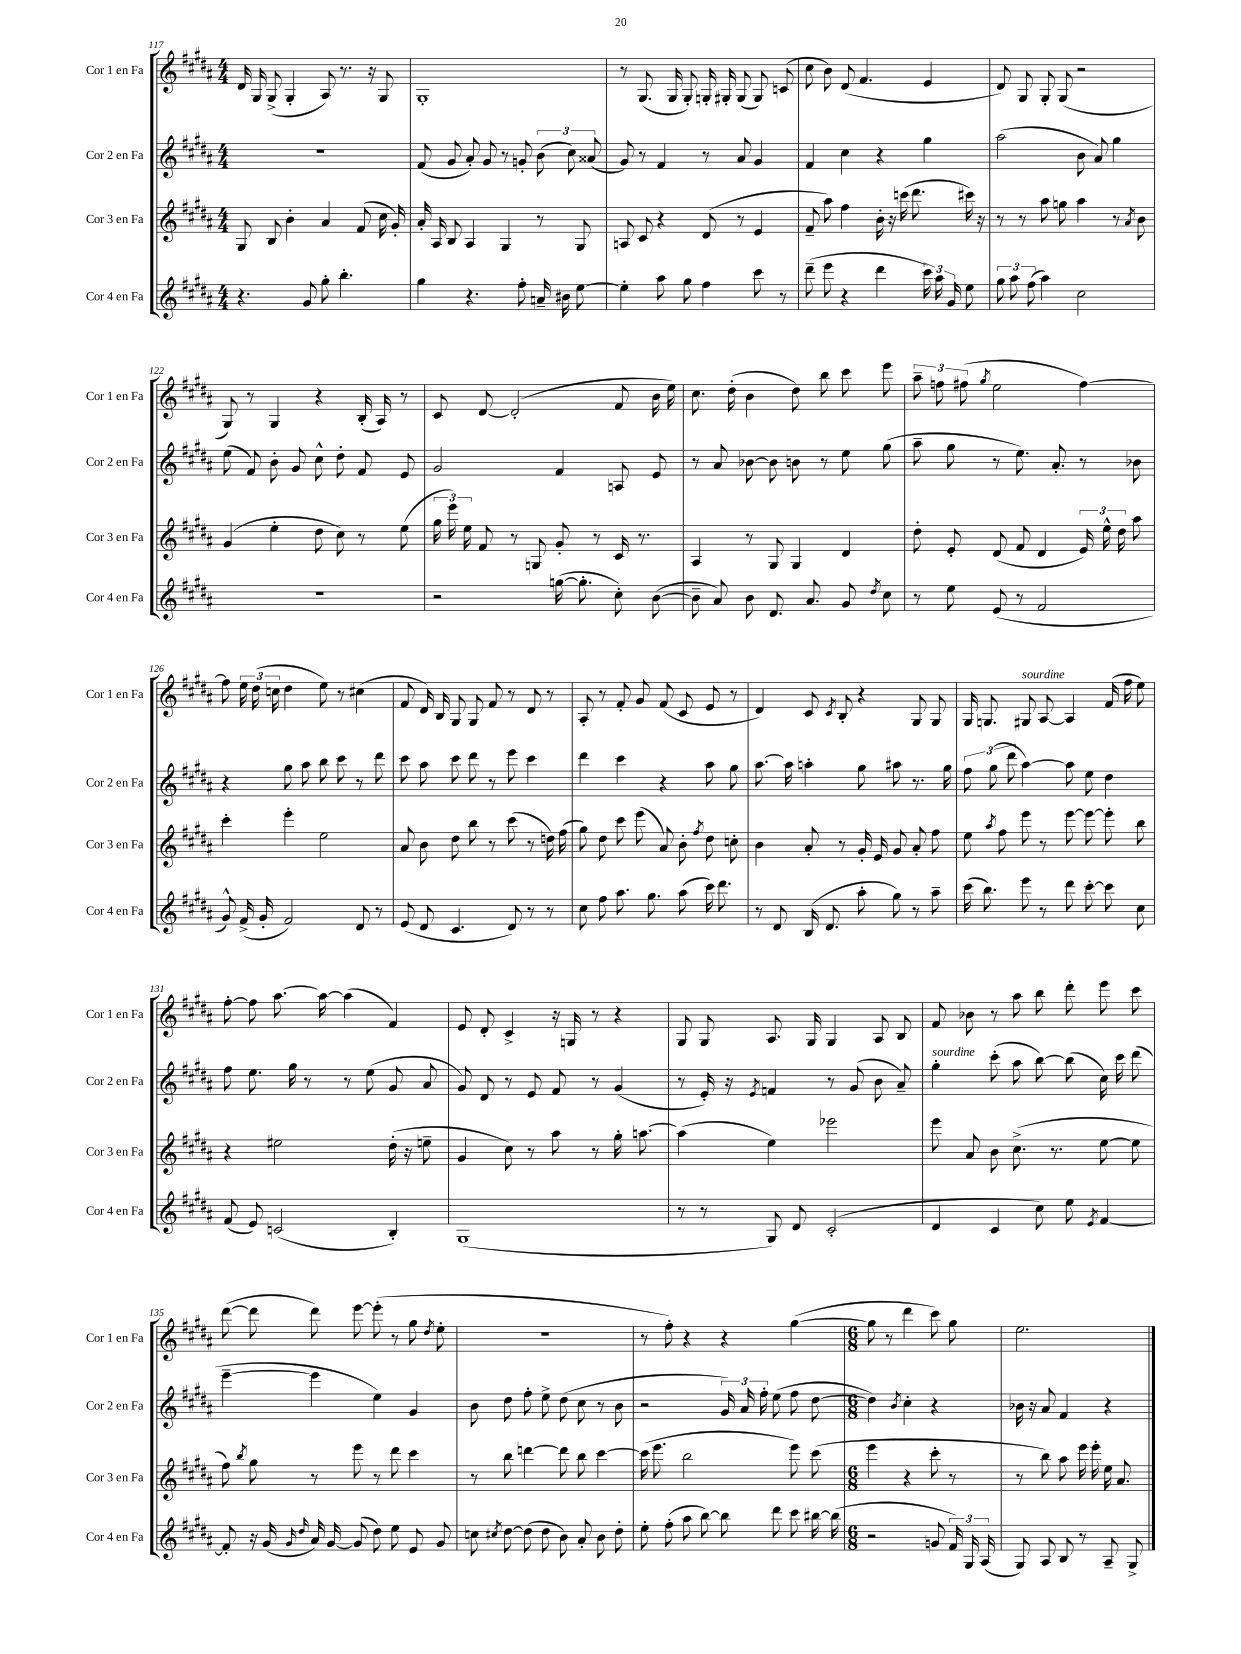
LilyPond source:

<<
\new StaffGroup <<
\new Staff = "s0" \with { instrumentName = "Cor 1 en Fa" shortInstrumentName = "Cor 1 en Fa" } {
    \clef treble \key b \major \numericTimeSignature \time 4/4
    \autoBeamOff dis'16 gis16 gis8->( gis4-. ais8) r8. r16 gis8 |
    gis1-. |
    r8 gis8.( gis16 gis8-.) g16-. gis16-. gis8( gis8) c'8( |
    cis''8 b'8) dis'8( fis'4. e'4 |
    dis'8) gis8 gis8-. gis8( r2 |
    gis8) r8 gis4 r4 b16-.( ais16) r8 |
    cis'8 dis'8~ dis'2-.( fis'8 b'16 e''16) |
    cis''8. dis''16-.( b'4 dis''8) b''8 cis'''8 e'''8 |
    \tuplet 3/2 { ais''8-- f''8 fis''8( } \acciaccatura { gis''8 } e''2 fis''4~) |
    fis''8 \tuplet 3/2 { e''16 dis''16( c''16 } dis''4 e''8) r8 cis''4( |
    fis'8 dis'16) b16 gis8 gis8 fis'8 r8 dis'8 r8 |
    ais8-. r8 fis'8-. gis'8 fis'8( cis'8 e'8 r8 |
    dis'4) cis'8 \acciaccatura { cis'8 } b8-. r4 gis8 gis8 |
    gis16 g8. gis8^\markup { \italic "sourdine" } ais8~ ais4 fis'16( fis''16 e''8) |
    fis''8~-. fis''8 ais''8.~ ais''16~ ais''4( fis'4) |
    e'8 dis'8-. cis'4-> r16 g16 r8 r4 |
    gis8 gis8 ais8. gis16 gis4 ais8 b8 |
    fis'8 bes'8 r8 ais''8 b''8 dis'''8-. e'''8 cis'''8 |
    dis'''8~( dis'''8 dis'''8) e'''8~ e'''8-.( r8 gis''8 \acciaccatura { dis''8 } e''8-. |
    R1 |
    r8 fis''8-.) r4 r4 gis''4~( |
    \numericTimeSignature \time 6/8 gis''8 r8 dis'''4 cis'''8) gis''8 |
    e''2. \bar "|." |
}
\new Staff = "s1" \with { instrumentName = "Cor 2 en Fa" shortInstrumentName = "Cor 2 en Fa" } {
    \clef treble \key b \major \numericTimeSignature \time 4/4
    \autoBeamOff r1 |
    fis'8( gis'8 ais'8-.) gis'8 r8 g'8-. \tuplet 3/2 { b'8( cis''8) aisis'8( } |
    gis'8) r8 fis'4 r8 ais'8 gis'4 |
    fis'4 cis''4 r4 gis''4 |
    ais''2( b'8 ais'8) gis''4 |
    e''8( fis'8) b'8-. gis'8 cis''8-^ dis''8-. fis'8 e'8 |
    gis'2 fis'4 a8 e'8 |
    r8 ais'8 bes'8~ bes'8 b'8 r8 e''8 gis''8( |
    ais''8-- gis''8 r8 e''8.) ais'8.-. r8 bes'8 |
    r4 gis''8 ais''8 b''8 cis'''8 r8 dis'''8 |
    cis'''8 ais''8 cis'''8 dis'''8 r8 e'''8 cis'''4 |
    dis'''4 cis'''4 r4 ais''8 gis''8 |
    ais''8.~ ais''16 a''4-. gis''8 ais''8 r8. gis''16 |
    \tuplet 3/2 { fis''8 gis''8( dis'''8 } ais''4~) ais''8 e''8 dis''4 |
    fis''8 e''8. gis''16 r8 r8 e''8( gis'8 ais'8 |
    gis'8) dis'8 r8 e'8 fis'8 r8 gis'4( |
    r8 e'16-.) r16 \acciaccatura { e'8 } f'4 r8 gis'8( b'8 ais'8--) |
    gis''4-.^\markup { \italic "sourdine" } cis'''8-.( ais''8 b''8~) b''8( cis''16) cis'''16 dis'''8( |
    e'''4~-- e'''4 e''4) gis'4 |
    b'8 dis''8 fis''8-. e''8-> dis''8( cis''8 r8 b'8 |
    r2 \tuplet 3/2 { gis'16) ais'16 fis''16-. } e''8( fis''8 dis''8~ |
    \numericTimeSignature \time 6/8 dis''4) \acciaccatura { b'8 } cis''4-. r4 |
    bes'16 r16 ais'8 fis'4 r4 \bar "|." |
}
\new Staff = "s2" \with { instrumentName = "Cor 3 en Fa" shortInstrumentName = "Cor 3 en Fa" } {
    \clef treble \key b \major \numericTimeSignature \time 4/4
    \autoBeamOff gis8 b8 b'4-. ais'4 fis'8( cis''16 gis'16-.) |
    ais'16-. ais16 b8 ais4 gis4 r8 gis8 |
    a8 cis'8 r4 dis'8( r8 e'4 |
    fis'8-- ais''8) fis''4 b'16-. r16 c'''16( dis'''8. cis'''16) r16 |
    r8 r8 ais''8 g''8 ais''4 r8 \acciaccatura { ais'8 } b'8 |
    gis'4( e''4-. dis''8 cis''8) r8 e''8( |
    \tuplet 3/2 { gis''16 e'''16) e''16 } fis'8 r8 g8 gis'8-. r8 cis'16 r8. |
    ais4 r8 gis8 gis4 dis'4 |
    dis''8-. e'8-. dis'8( fis'8 dis'4 \tuplet 3/2 { e'16) e''16-^ dis''16 } ais''8 |
    cis'''4-. e'''4-. e''2 |
    ais'8 b'8 dis''8 b''8 r8 cis'''8( r8 d''16) fis''16( |
    gis''8) dis''8 cis'''8 e'''8( ais'8) b'8-. \acciaccatura { fis''8 } dis''8 c''8-. |
    b'4 ais'8-. r8 gis'16-. e'16 gis'8 ais'8-. fis''8 |
    e''8 \acciaccatura { ais''8 } fis''8 e'''8 r8 e'''8~ e'''8~ e'''8-. b''8 |
    r4 eis''2 dis''16-.( r16 e''8-- |
    gis'4 cis''8) r8 ais''8 r8 gis''16-. a''8.~ |
    a''4( e''4) ees'''2 |
    e'''8 ais'8 b'8 cis''8.->( r8. e''8~ e''8 |
    fis''8) \acciaccatura { b''8 } gis''8 r8 e'''8 r8 dis'''8 cis'''4 |
    r8 b''8 d'''4~ d'''8 b''8 cis'''4~ |
    cis'''16( e'''8. b''2 e'''8) cis'''8( |
    \numericTimeSignature \time 6/8 e'''4 r4 cis'''8-. r8 |
    r8 b''8) ais''8 e'''16 e'''16-. e''16 ais'8. \bar "|." |
}
\new Staff = "s3" \with { instrumentName = "Cor 4 en Fa" shortInstrumentName = "Cor 4 en Fa" } {
    \clef treble \key b \major \numericTimeSignature \time 4/4
    \autoBeamOff r4. gis'8 gis''8-. b''4.-. |
    gis''4 r4. fis''8-. a'16-- bis'16 e''8~ |
    e''4-. ais''8 gis''8 fis''4 cis'''8 r8 |
    dis'''8--( e'''8 r4 dis'''4 \tuplet 3/2 { cis'''16) ais''16 gis'16 } e''8 |
    \tuplet 3/2 { gis''8 ais''8 fis''8( } ais''4) cis''2 |
    R1 |
    r2 g''16~( g''8.-. cis''8-.) b'8~( |
    b'8-- ais'8) b'8 dis'8. ais'8. gis'8 \acciaccatura { dis''8 } cis''8 |
    r8 e''8 e'8( r8 fis'2 |
    gis'8-^) fis'16->( gis'16-. fis'2) dis'8 r8 |
    e'8( dis'8 cis'4. dis'8) r8 r8 |
    cis''8 fis''8 ais''8. gis''8. ais''8( cis'''16) dis'''8. |
    r8 dis'8 b16( dis'8. ais''8-. gis''8) r8 ais''8-- |
    cis'''16( b''8.) e'''8 r8 dis'''8 cis'''8~-. cis'''8 cis''8 |
    fis'8( e'8) c'2( b4-.) |
    gis1( |
    r8 r8 gis8) dis'8 cis'2-.( |
    dis'4 cis'4 cis''8) e''8 \acciaccatura { e'8 } fis'4~ |
    fis'8-. r16 gis'16( \grace { gis'16 dis''16 } ais'16) gis'16~ gis'8( dis''8) e''8 e'8 gis'8 |
    c''8 \acciaccatura { cis''8 } dis''8~ dis''8( dis''8 b'8) ais'8-. b'8 dis''8-. |
    e''8-. fis''8-.( ais''8 b''8~) b''8 dis'''8 cis'''8 bis''16~ bis''16( |
    \numericTimeSignature \time 6/8 r2 g'8 \tuplet 3/2 { fis'16) gis16 ais16( } |
    gis8) ais8 b8 r8 ais8-- gis8-> \bar "|." |
}
>>
>>
\layout { \context { \Score currentBarNumber = #117 } }
